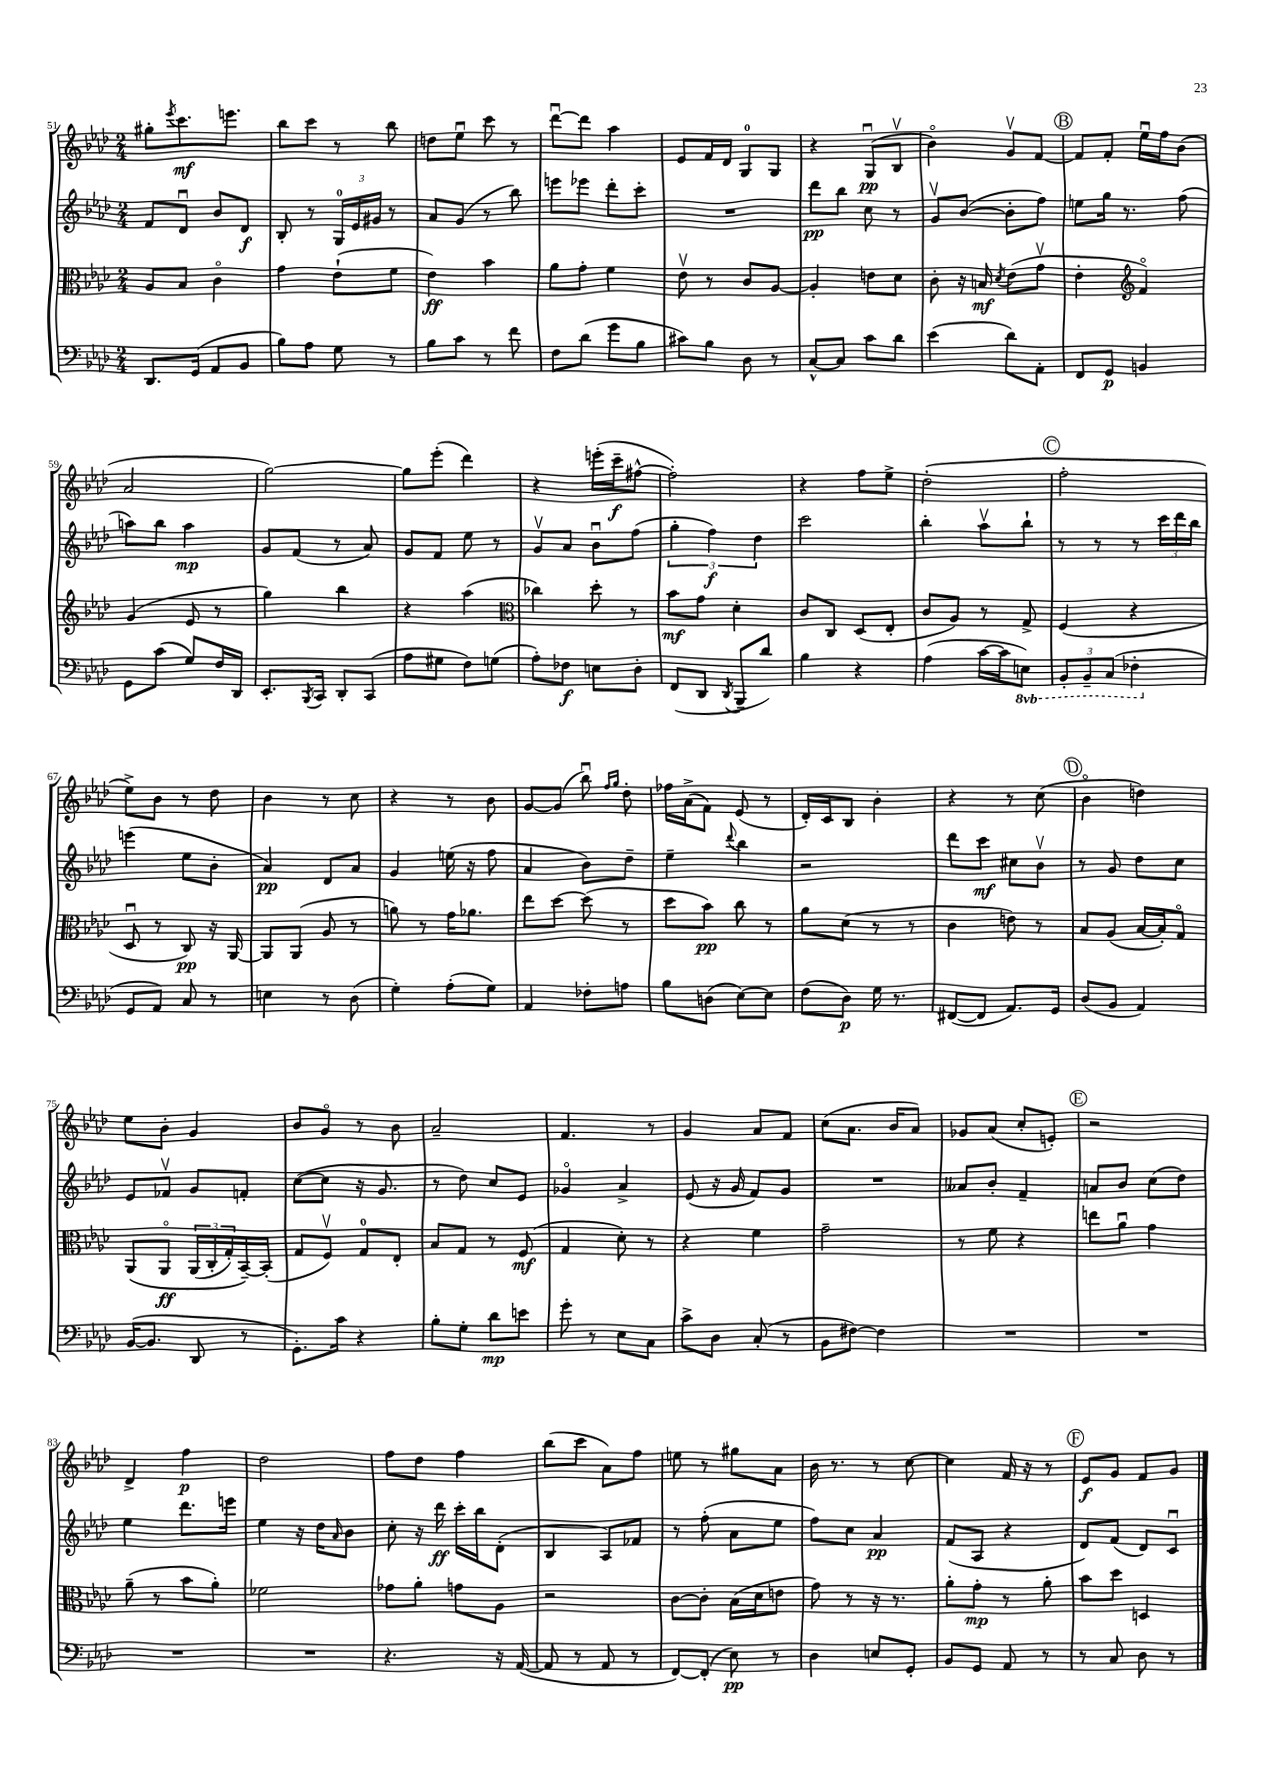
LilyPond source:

<<
\new StaffGroup <<
\new Staff = "s0" {
    \clef treble \key aes \major \numericTimeSignature \time 2/4
    gis''8-. \acciaccatura { ees'''8 } c'''8.\mf e'''8. |
    bes''8 c'''8 r8 bes''8 |
    d''8 ees''8\downbow c'''8 r8 |
    des'''8~\downbow des'''8 aes''4 |
    ees'8 f'16 des'16 g8-0 g8 |
    r4 g8\downbow\pp( bes8\upbow |
    bes'4\flageolet) g'8\upbow f'8~ |
    \mark \markup { \circle "B" } f'8 f'8-. ees''16\downbow f''16 bes'8( |
    aes'2 |
    g''2~) |
    g''8 ees'''8-.( des'''4) |
    r4 e'''16-.( c'''16--\f fis''8~-^ |
    fis''2-.) |
    r4 f''8 ees''8-> |
    des''2-.( |
    \mark \markup { \circle "C" } f''2-. |
    ees''8->) bes'8 r8 des''8 |
    bes'4 r8 c''8 |
    r4 r8 bes'8 |
    g'8~ g'8( bes''8\downbow) \grace { f''16 g''16 } des''8-. |
    fes''16 aes'16->( f'8) ees'8( r8 |
    des'16-.) c'16 bes8 bes'4-. |
    r4 r8 c''8( |
    \mark \markup { \circle "D" } bes'4\flageolet d''4) |
    ees''8 bes'8-. g'4 |
    bes'8 g'8\flageolet r8 bes'8 |
    aes'2-- |
    f'4. r8 |
    g'4 aes'8 f'8 |
    c''8( aes'8. bes'16 aes'8) |
    ges'8 aes'8( c''8-. e'8-.) |
    \mark \markup { \circle "E" } r2 |
    des'4-> f''4\p |
    des''2 |
    f''8 des''8 f''4 |
    bes''8( c'''8 aes'8) f''8 |
    e''8 r8 gis''8 aes'8 |
    bes'16 r8. r8 c''8~ |
    c''4 f'16 r16 r8 |
    \mark \markup { \circle "F" } ees'8\f g'8 f'8 g'8 \bar "|." |
}
\new Staff = "s1" {
    \clef treble \key aes \major \numericTimeSignature \time 2/4
    f'8 des'8\downbow bes'8 des'8\f |
    bes8-. r8 \tuplet 3/2 { g16-0 ees'16 gis'16 } r8 |
    aes'8 g'8( r8 bes''8) |
    e'''8 ees'''8 des'''8-. c'''8-. |
    R2 |
    des'''8\pp bes''8 c''8 r8 |
    g'8\upbow bes'8~( bes'8-. f''8) |
    \mark \markup { \circle "B" } e''8 g''16 r8. f''8( |
    a''8) bes''8 a''4\mp |
    g'8 f'8( r8 aes'8) |
    g'8 f'8 ees''8 r8 |
    g'8\upbow aes'8 bes'8\downbow f''8( |
    \tuplet 3/2 { g''4-. f''4\f) des''4 } |
    c'''2 |
    bes''4-. aes''8\upbow bes''8-! |
    \mark \markup { \circle "C" } r8 r8 r8 \tuplet 3/2 { c'''16 des'''16 bes''16 } |
    e'''4( ees''8 bes'8-. |
    aes'4\pp) des'8 aes'8 |
    g'4 e''16( r16 f''8 |
    aes'4 bes'8) des''8-- |
    ees''4-- \appoggiatura { des'''8 } bes''4 |
    r2 |
    des'''8 c'''8\mf cis''8 bes'8\upbow |
    \mark \markup { \circle "D" } r8 g'8 des''8 c''8 |
    ees'8 fes'8\upbow g'8 f'8-. |
    c''8~( c''8 r16 g'8. |
    r8 des''8) c''8 ees'8 |
    ges'4\flageolet aes'4-> |
    ees'8( r16 g'16 f'8) g'8 |
    R2 |
    aeses'8 bes'8-. f'4-- |
    \mark \markup { \circle "E" } a'8 bes'8 c''8( des''8) |
    ees''4 des'''8. e'''16 |
    ees''4 r16 des''16 \grace { aes'16 } bes'8 |
    c''8-. r16 des'''16\ff c'''16-. bes''16 des'8-.( |
    bes4 aes8) fes'8 |
    r8 f''8-.( aes'8 ees''8 |
    f''8) c''8 aes'4\pp |
    f'8( aes8 r4 |
    \mark \markup { \circle "F" } des'8) f'8( des'8) c'8\downbow \bar "|." |
}
\new Staff = "s2" {
    \clef alto \key aes \major \numericTimeSignature \time 2/4
    aes8 bes8 c'4\flageolet |
    g'4 ees'8-!( f'8 |
    ees'4\ff) bes'4 |
    aes'8 g'8-. f'4 |
    ees'8\upbow r8 c'8 aes8~ |
    aes4-. e'8 des'8 |
    c'8-. r16 b16\mf \acciaccatura { des'8 } ees'8( g'8\upbow |
    \mark \markup { \circle "B" } ees'4-. \clef treble f'4\flageolet) |
    g'4( ees'8 r8 |
    g''4) bes''4 |
    r4 aes''4( |
    \clef alto ces''4) des''8-. r8 |
    bes'8\mf g'8 des'4-. |
    c'8 c8 des8( ees8-. |
    c'8 aes8) r8 g8-> |
    \mark \markup { \circle "C" } f4( r4 |
    des8\downbow r8 c8\pp) r16 aes,16~ |
    aes,8 aes,8( aes8 r8 |
    a'8) r8 g'16 aes'8. |
    ees''8 des''8~ des''8( r8 |
    des''8 bes'8\pp) c''8 r8 |
    aes'8 des'8( r8 r8 |
    c'4 e'8) r8 |
    \mark \markup { \circle "D" } bes8 aes8( bes16~ bes16-.) g8\flageolet |
    aes,8\( aes,8\flageolet\ff \tuplet 3/2 { aes,16( c16-. g16-.) } bes,16~--\) bes,16-.( |
    g8 f8\upbow) g8-0 ees8-. |
    bes8 g8 r8 f8\mf( |
    g4 des'8-.) r8 |
    r4 f'4 |
    g'2-- |
    r8 f'8 r4 |
    \mark \markup { \circle "E" } e''8 aes'8\downbow g'4 |
    aes'8--( r8 bes'8 aes'8-.) |
    fes'2 |
    ges'8 aes'8-. g'8 aes8 |
    r2 |
    c'8~ c'8-. bes16( des'16 e'8 |
    g'8) r8 r16 r8. |
    aes'8-. g'8-.\mp r8 aes'8-. |
    \mark \markup { \circle "F" } bes'8 des''8 d4 \bar "|." |
}
\new Staff = "s3" {
    \clef bass \key aes \major \numericTimeSignature \time 2/4 \set Staff.ottavationMarkups = #ottavation-simple-ordinals
    des,8. g,16( aes,8 bes,8 |
    bes8) aes8 g8 r8 |
    bes8 c'8 r8 f'8 |
    f8 des'8( g'8 bes8 |
    cis'8) bes8 des8 r8 |
    c8~-^ c8 c'8 des'8 |
    ees'4( des'8) aes,8-. |
    \mark \markup { \circle "B" } f,8 g,8\p b,4 |
    g,8 c'8( g8) f16 des,16 |
    ees,8.-. \acciaccatura { bes,,8 } c,16 des,8-. c,8( |
    aes8 gis8 f8) g8( |
    aes8-.) fes8\f e8 des8-. |
    f,8( des,8 \acciaccatura { des,8 } bes,,8-- des'8) |
    bes4 r4 |
    aes4( c'16~ c'16 \ottava #-1 e,8) |
    \mark \markup { \circle "C" } \tuplet 3/2 { bes,,8-. bes,,8-- c,8( } fes,4-. \ottava #0 |
    g,8 aes,8) c8 r8 |
    e4 r8 des8( |
    g4-.) aes8-.( g8) |
    aes,4 fes8-. a8 |
    bes8 d8( ees8~) ees8 |
    f8( des8\p) g16 r8. |
    fis,8~( fis,8 aes,8.) g,16 |
    \mark \markup { \circle "D" } des8( bes,8 aes,4) |
    bes,16~( bes,8. des,8 r8 |
    g,8.-.) c'16 r4 |
    bes8-. g8-. des'8\mp e'8 |
    g'8-. r8 ees8 c8 |
    c'8-> des8 c8-.( r8 |
    bes,8 fis8~) fis4 |
    R2 |
    \mark \markup { \circle "E" } R2 |
    R2 |
    R2 |
    r4. r16 aes,16~( |
    aes,8 r8 aes,8 r8 |
    f,8~) f,8-.( ees8\pp) r8 |
    des4 e8 g,8-. |
    bes,8 g,8 aes,8 r8 |
    \mark \markup { \circle "F" } r8 c8 des8 r8 \bar "|." |
}
>>
>>
\layout { \context { \Score currentBarNumber = #51 } }
